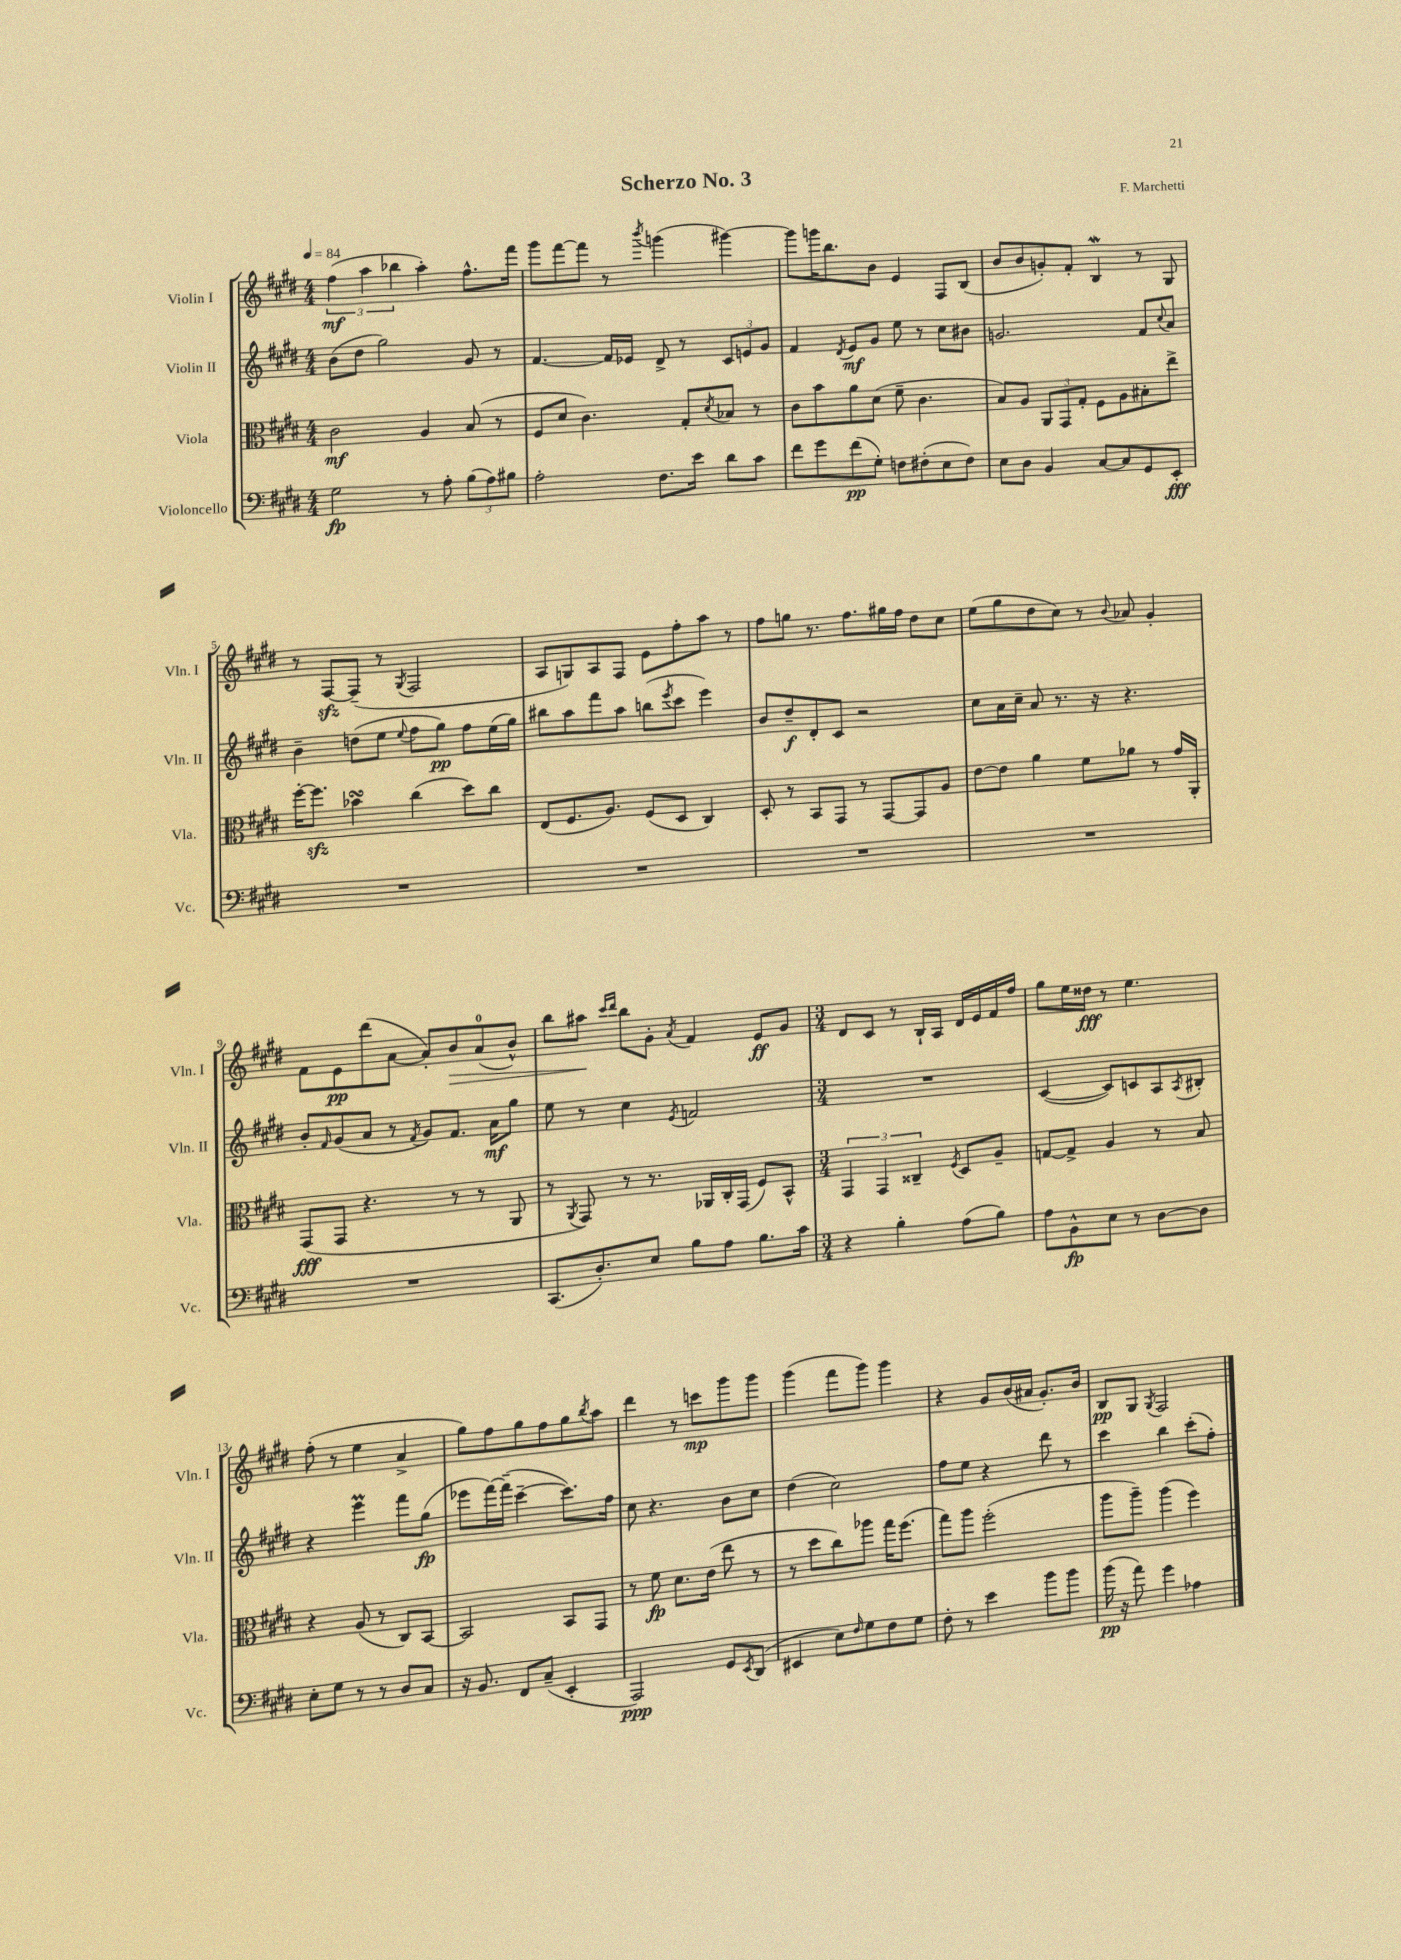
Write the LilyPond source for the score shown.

\header { title = "Scherzo No. 3" composer = "F. Marchetti" }
<<
\new StaffGroup <<
\new Staff = "s0" \with { instrumentName = "Violin I" shortInstrumentName = "Vln. I" } {
    \clef treble \key e \major \numericTimeSignature \time 4/4 \tempo 4 = 84
    \tuplet 3/2 { fis''4\mf( a''4 bes''4 } a''4-.) fis''8.-^ fis'''16 |
    gis'''8 fis'''8~ fis'''8 r8 \acciaccatura { b'''8 } g'''4( gis'''4~) |
    gis'''8 g'''16 b''8. b'8 e'4 fis8 b8( |
    b'8 b'8 g'8-.) fis'8-. b4\mordent r8 gis8 |
    r8 fis8~\sfz fis8--( r8 \acciaccatura { gis8 } fis2 |
    a8 g8) a8 fis8 e'8 fis''8-. a''8 r8 |
    fis''8 g''8 r8. fis''8. gis''16 fis''16 dis''8 cis''8 |
    e''8( gis''8 dis''8 cis''8) r8 \appoggiatura { b'8 } aes'8 gis'4-. |
    fis'8 e'8\pp dis'''8( a'8~ a'8-.) b'8\> a'8-0( b'8-^) |
    b''8 ais''8\! \grace { cis'''16 dis'''16 } b''8 gis'8-. \acciaccatura { a'8 } fis'4 e'8\ff gis'8 |
    \numericTimeSignature \time 3/4 dis'8 cis'8 r8 b16-! a16 dis'16 e'16 fis'16 fis''16 |
    gis''8 e''16 disis''16\fff r8 e''4. |
    fis''8-.( r8 e''4 a'4-> |
    gis''8) fis''8 gis''8 fis''8 gis''8 \acciaccatura { b''8 } a''8 |
    dis'''4 r8 c'''8\mp gis'''8 gis'''8 |
    gis'''4( fis'''8 gis'''8) gis'''4 |
    r4 gis'8 b'16( ais'16 gis'8.-.) b'16 |
    b8\pp gis8 \acciaccatura { gis8 } fis2 \bar "|." |
}
\new Staff = "s1" \with { instrumentName = "Violin II" shortInstrumentName = "Vln. II" } {
    \clef treble \key e \major \numericTimeSignature \time 4/4
    b'8( dis''8 gis''2) gis'8 r8 |
    fis'4.~ fis'16 ees'16 dis'8-> r8 \tuplet 3/2 { cis'8 e'8 gis'8 } |
    fis'4 \acciaccatura { dis'8 } e'8\mf gis'8 e''8 r8 cis''8 bis'8 |
    g'2. fis'8 \appoggiatura { cis''8 } a'8 |
    b'4-- d''8( e''8 \appoggiatura { e''8 } fis''8 gis''8\pp) fis''8 e''16( gis''16) |
    bis''8 a''8 fis'''8 a''8 b''8( \acciaccatura { e'''8 } cis'''8 e'''4) |
    b'8 dis''8--\f dis'8-. cis'8 r2 |
    cis''8 a'16 cis''16-- a'8 r8. r16 r4. |
    b'8-. \grace { fis'16 } gis'8( a'8 r8 \acciaccatura { fis'8 } gis'8) fis'8. a'16\mf gis''8 |
    e''8 r8 cis''4 \acciaccatura { e'8 } f'2 |
    \numericTimeSignature \time 3/4 R2. |
    cis'4~( cis'8) c'8 a8 \acciaccatura { a8 } bis8-. |
    r4 e'''4\prall fis'''8 gis''8\fp( |
    ees'''8 fis'''16~) fis'''16--( cis'''4~-- cis'''8.) fis''16 |
    cis''8 r4. b'8 cis''8 |
    dis''4( cis''2) |
    fis''8 e''8 r4 dis'''8 r8 |
    cis'''4 b''4 cis'''8-.( fis''8-.) \bar "|." |
}
\new Staff = "s2" \with { instrumentName = "Viola" shortInstrumentName = "Vla." } {
    \clef alto \key e \major \numericTimeSignature \time 4/4
    cis'2\mf a4 b8( r8 |
    fis8 dis'8 cis'4.) gis8-. \acciaccatura { dis'8 } bes8 r8 |
    cis'8 b'8 a'8 dis'8( fis'8-- cis'4. |
    b8) a8 \tuplet 3/2 { a,8 gis,8 gis8-. } fis8 a8 bis8-. e''8-> |
    fis''16~-. fis''8.\sfz bes'4\turn cis''4( dis''8) cis''8 |
    e8( fis8. a8.) fis8( dis8 cis4) |
    dis8-. r8 b,8 gis,8 r8 gis,8~ gis,8 a8 |
    e'8~ e'8 a'4 fis'8 aes'8 r8 gis'16 a,16-. |
    gis,8\fff( gis,8 r4. r8 r8 a,8 |
    r8 \acciaccatura { a,8 } gis,8) r8 r8. aes,16 cis16-. gis,16( fis8) b,8-^ |
    \numericTimeSignature \time 3/4 \tuplet 3/2 { gis,4 gis,4 cisis4-- } \acciaccatura { fis8 } dis8 a8-- |
    g8~ g8-> a4 r8 b8 |
    r4 a8( r8 cis8) b,8~ |
    b,2 b,8 gis,8 |
    r8 fis'8\fp dis'8. e'16( e''8 r8 |
    r8 dis''8 cis''8) aes''8 gis''16 fis''8.( |
    gis''8) a''8 fis''2-.( |
    a''8 a''8--) a''4( fis''4) \bar "|." |
}
\new Staff = "s3" \with { instrumentName = "Violoncello" shortInstrumentName = "Vc." } {
    \clef bass \key e \major \numericTimeSignature \time 4/4
    gis2\fp r8 a8-. \tuplet 3/2 { b8( a8) bis8 } |
    a2-. fis8. e'16 dis'8 cis'8 |
    fis'8 gis'8 fis'8\pp( gis8-.) f8 fis8-.( e8 fis8) |
    e8 dis8 b,4 cis8~ cis8 gis,8 e,8-.\fff |
    R1 |
    R1 |
    R1 |
    R1 |
    R1 |
    cis,8.( dis8.-.) e8 b8 a8 b8. cis'16 |
    \numericTimeSignature \time 3/4 r4 b4-. a8( b8) |
    a8 b,8-^\fp e8 r8 dis8~ dis8 |
    e8-. gis8 r8 r8 dis8 cis8 |
    r16 b,8. fis,8 cis8--( e,4-. |
    a,,2\ppp) gis,8 \acciaccatura { e,8 } dis,8( |
    eis,4 e8) \grace { fis16 } gis8 fis8 gis8 |
    fis8-. r8 e'4 b'8 b'8 |
    b'16\pp( r16 a'8) gis'4 aes4 \bar "|." |
}
>>
>>
